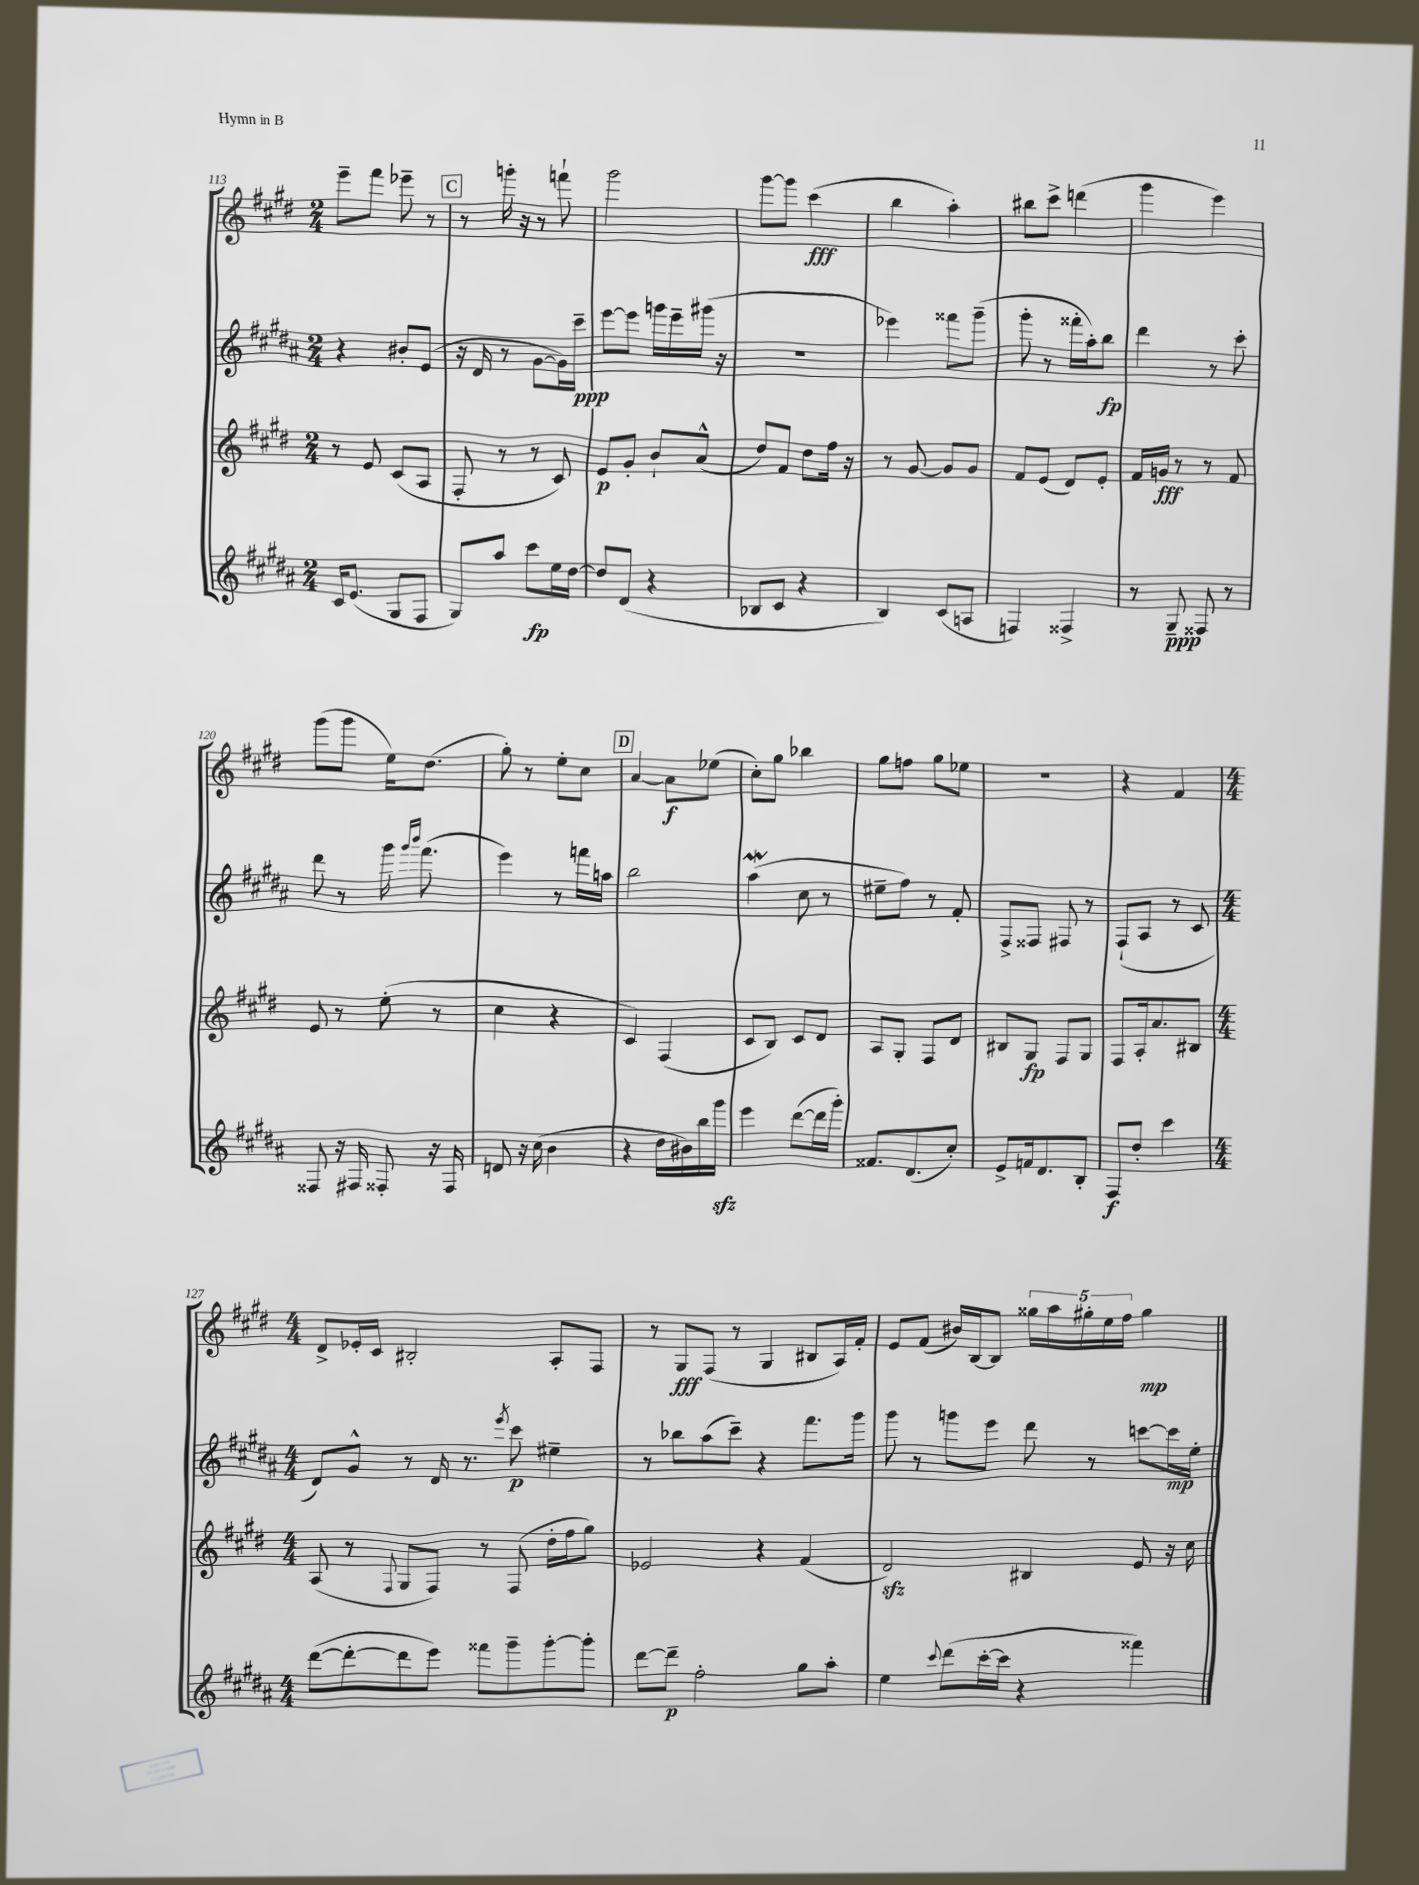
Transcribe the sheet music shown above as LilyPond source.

<<
\new StaffGroup <<
\new Staff = "s0" {
    \clef treble \key e \major \numericTimeSignature \time 2/4
    e'''8-- fis'''8 ees'''8-- r8 |
    \mark \markup { \box "C" } r8 g'''16-. r16 r8 f'''8-! |
    gis'''2 |
    gis'''8~ gis'''8 cis'''4\fff( |
    b''4 a''4-.) |
    bis''8 cis'''8-> d'''4( |
    gis'''4 e'''4) |
    gis'''8( gis'''8 e''16) dis''8.( |
    gis''8-.) r8 e''8-. cis''8 |
    \mark \markup { \box "D" } a'4~ a'8\f ees''8( |
    cis''8-.) gis''8 bes''4 |
    gis''8 f''8 gis''8 ees''8 |
    R2 |
    r4 fis'4 |
    \numericTimeSignature \time 4/4 dis'8-> ees'16-. cis'16 bis2-. a8-. fis8 |
    r8 gis8\fff fis8( r8 gis4 bis8 a16) fis'16-. |
    e'8 fis'8( bis'16) b16~ b8 \tuplet 5/4 { gisis''16 a''16 gis''16-. e''16 fis''16 } gis''4\mp \bar "|." |
}
\new Staff = "s1" {
    \clef treble \key b \major \numericTimeSignature \time 2/4
    r4 bis'8-. e'8( |
    \mark \markup { \box "C" } r16 dis'16 r8 gis'8~ gis'16) cis'''16--\ppp |
    e'''8~ e'''8 g'''16 e'''16-- gis'''16( r16 |
    r2 |
    ees'''4) fisis'''8 gis'''8--( |
    gis'''8-. r8 fisis'''16-. ais''16-.) b''8\fp |
    dis'''4 r8 cis'''8-. |
    dis'''8 r8 gis'''16 \grace { gis'''16 b'''16 } fis'''8.( |
    e'''4) r8 f'''16 a''16 |
    \mark \markup { \box "D" } b''2 |
    ais''4\mordent( cis''8 r8 |
    eis''8-- fis''8) r8 fis'8-. |
    fis8-> fisis8 fis8 r8 |
    fis8-!( ais8 r8 cis'8 |
    \numericTimeSignature \time 4/4 dis'8) gis'8-^ r8 dis'16 r8. \acciaccatura { e'''8 } cis'''8\p eis''4-- |
    r8 bes''8 ais''8( cis'''8--) r4 fis'''8. gis'''16 |
    gis'''8 r8 g'''8 e'''8 dis'''8 r8 c'''8~ c'''16\mp e''16-. \bar "|." |
}
\new Staff = "s2" {
    \clef treble \key e \major \numericTimeSignature \time 2/4
    r8 e'8 cis'8( a8 |
    \mark \markup { \box "C" } fis8-. r8 r8 cis'8) |
    e'8\p gis'8-. b'8-! a'8-^( |
    dis''8) fis'8 dis''8 fis''16 r16 |
    r8 gis'8~ gis'8 gis'8 |
    fis'8 e'8( dis'8) e'8-. |
    fis'16 g'16\fff r8 r8 fis'8 |
    e'8 r8 e''8-.( r8 |
    cis''4 r4 |
    \mark \markup { \box "D" } cis'4) fis4( |
    cis'8 b8) cis'8 dis'8 |
    a8 gis8-. fis8 dis'8 |
    bis8 gis8\fp fis8 gis8 |
    fis8 a16-. a'8. bis8 |
    \numericTimeSignature \time 4/4 a8( r8 \appoggiatura { fis8 } gis8 fis8) r8 fis8( dis''16-. fis''16 gis''8) |
    ees'2 r4 fis'4( |
    dis'2\sfz) bis4 e'8 r16 cis''16 \bar "|." |
}
\new Staff = "s3" {
    \clef treble \key b \major \numericTimeSignature \time 2/4
    cis'16 e'8.( gis8 fis8 |
    \mark \markup { \box "C" } gis8) ais''8 cis'''8\fp e''16 dis''16~ |
    dis''8 dis'8( r4 |
    bes8 cis'8 r4 |
    b4) cis'8( a8 |
    f4) fisis4-> |
    r8 gis8--\ppp fisis8 r8 |
    fisis8 r16 fis16 fisis8-. r16 fisis16 |
    d'8 r16 cis''16( b'4 |
    \mark \markup { \box "D" } r4 dis''16 bis'16) b''16 gis'''16\sfz |
    e'''4 dis'''8~( dis'''16 gis'''16-.) |
    fisis'8. dis'8.( cis''8-.) |
    e'8-> f'16 dis'8. b8-. |
    fis8\f dis''8-. cis'''4 |
    \numericTimeSignature \time 4/4 dis'''8~( dis'''8~-. dis'''8 e'''8) fisis'''8 gis'''8-- gis'''8~-. gis'''8-. |
    dis'''8~ dis'''8--\p fis''2-. gis''8 ais''8-. |
    e''4 \appoggiatura { cis'''8 } dis'''8( cis'''16~-. cis'''16 r4 fisis'''4) \bar "|." |
}
>>
>>
\layout { \context { \Score currentBarNumber = #113 } }
